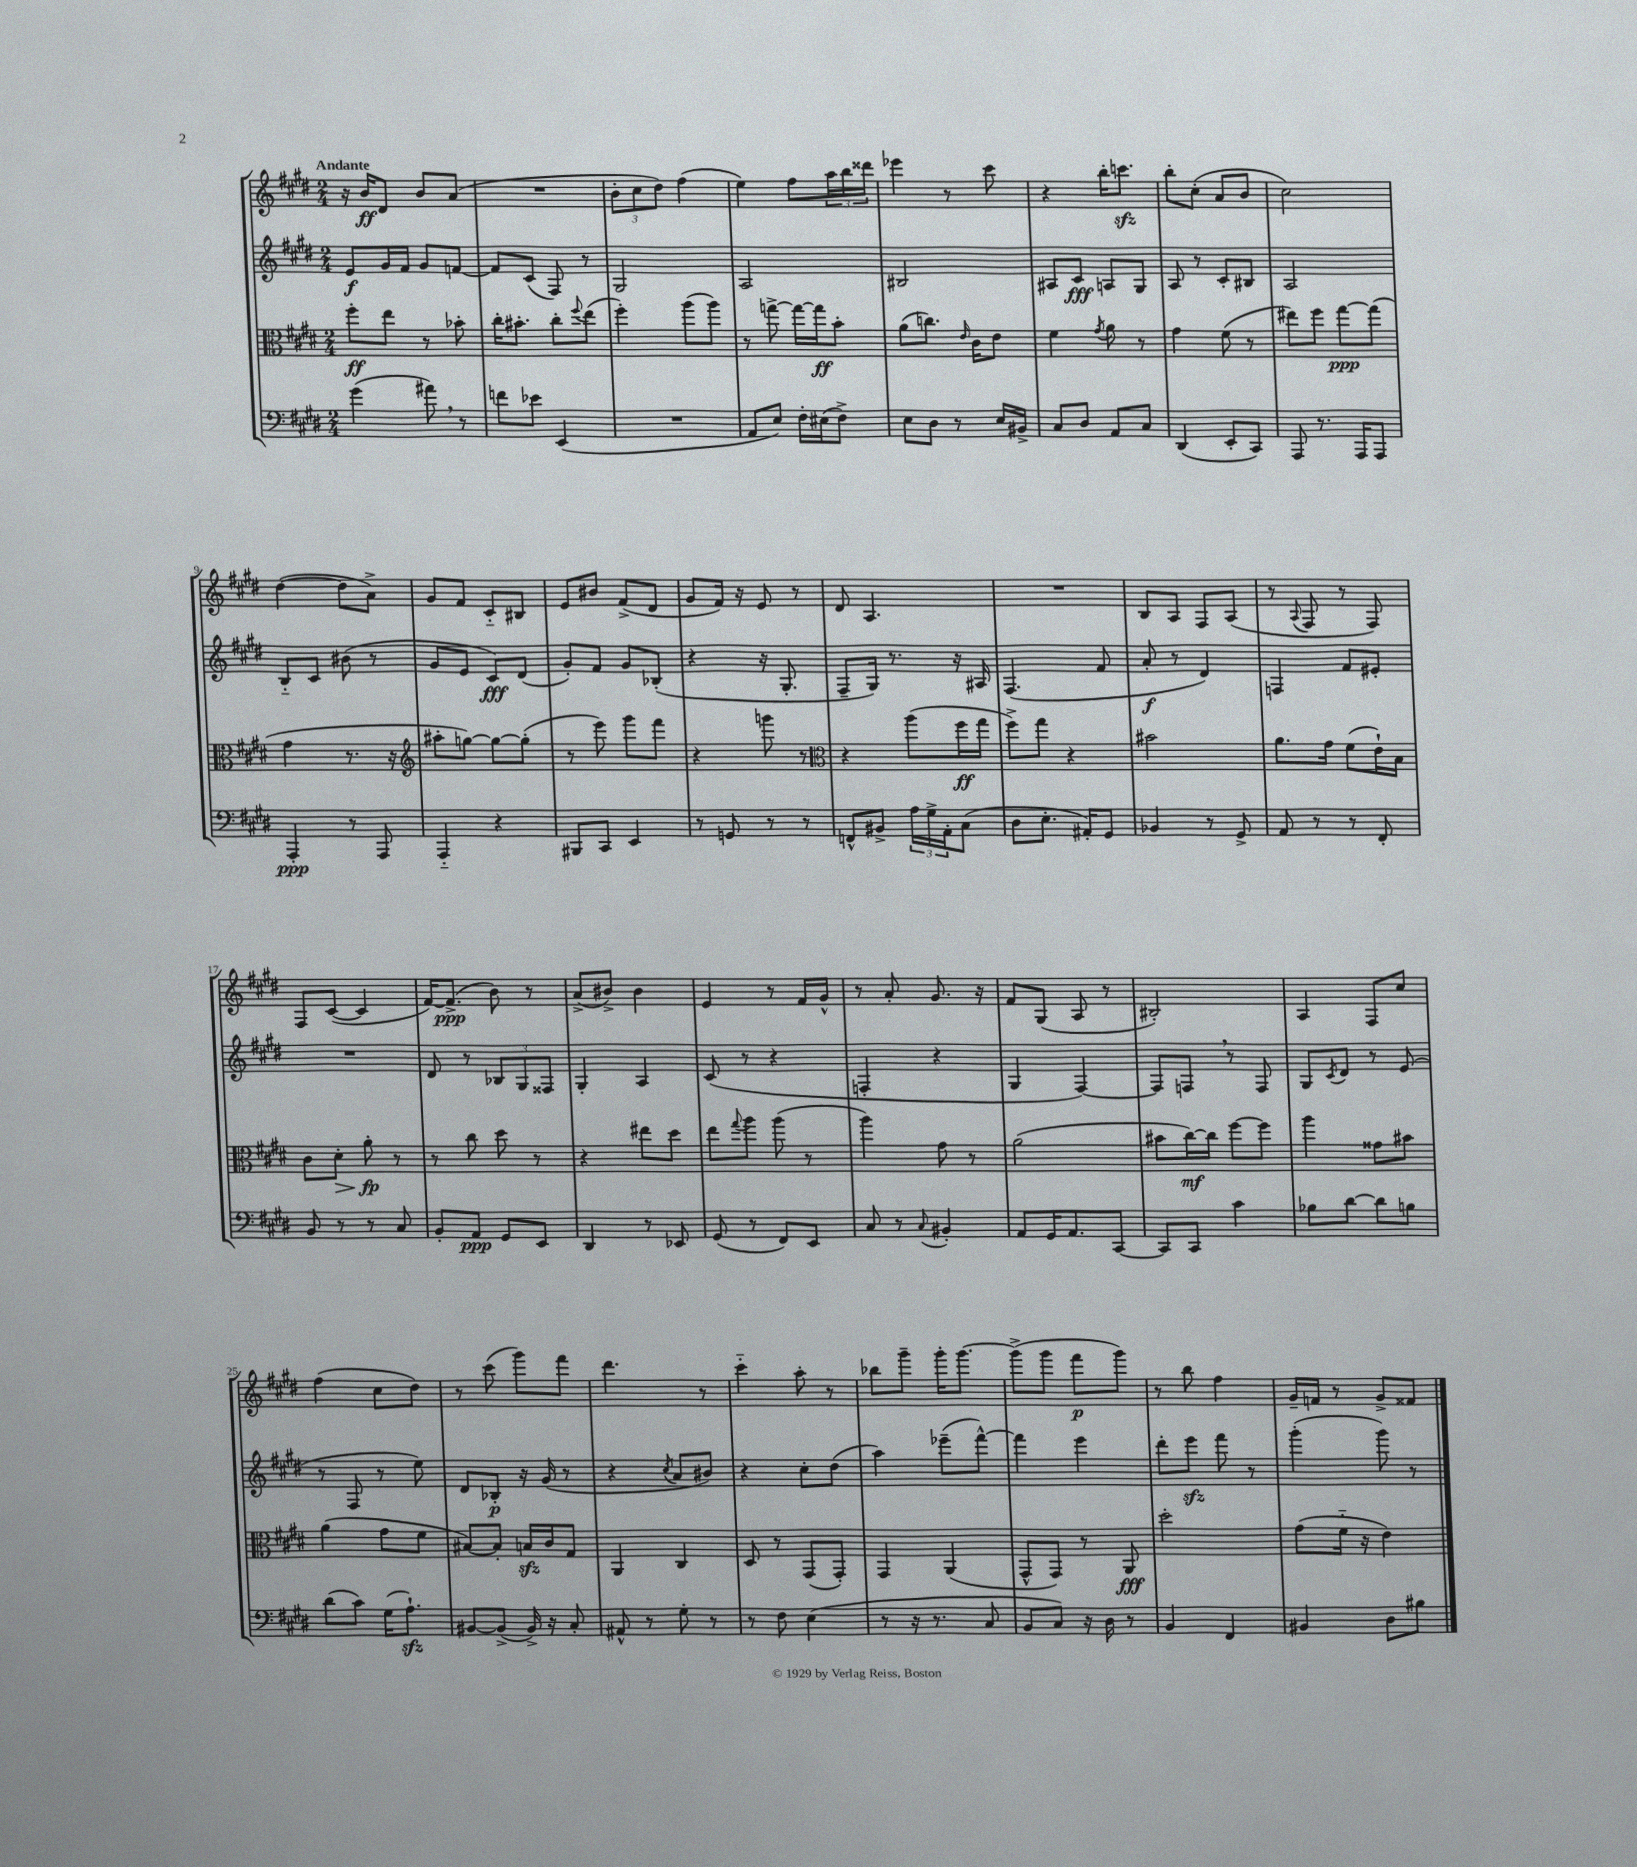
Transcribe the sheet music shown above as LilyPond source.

<<
\new StaffGroup <<
\new Staff = "s0" {
    \clef treble \key e \major \numericTimeSignature \time 2/4 \tempo "Andante"
    r16 b'16\ff dis'8 b'8 a'8( |
    R2 |
    \tuplet 3/2 { b'8-. cis''8 dis''8) } fis''4( |
    e''4) fis''8 \tuplet 3/2 { a''16 b''16 disis'''16 } |
    ees'''4 r8 cis'''8 |
    r4 b''16-. c'''8.\sfz |
    b''8-. cis''8-.( a'8 b'8 |
    cis''2) |
    dis''4~( dis''8 a'8->) |
    gis'8 fis'8 cis'8-_ bis8 |
    e'8 bis'8 fis'8->( dis'8 |
    gis'8 fis'16) r16 e'8 r8 |
    dis'8 a4. |
    R2 |
    b8 a8 fis8 a8( |
    r8 \appoggiatura { a8 } fis8 r8 fis8) |
    fis8 cis'8~( cis'4 |
    fis'16~) fis'8.->\ppp( b'8) r8 |
    a'8->( bis'8->) bis'4 |
    e'4 r8 fis'16 gis'16-^ |
    r8 a'8-. gis'8. r16 |
    fis'8 gis8( a8 r8 |
    bis2-.) |
    a4 fis8 cis''8 |
    fis''4( cis''8 dis''8) |
    r8 cis'''8( gis'''8) fis'''8 |
    dis'''4. r8 |
    cis'''4-_ a''8-. r8 |
    bes''8 gis'''8-- gis'''16-. gis'''8.~ |
    gis'''8->( gis'''8 fis'''8\p gis'''8) |
    r8 b''8 fis''4 |
    gis'16-- f'16 r8 gis'8-> fisis'8 \bar "|." |
}
\new Staff = "s1" {
    \clef treble \key e \major \numericTimeSignature \time 2/4
    e'8\f gis'16 fis'16 gis'8 f'8~ |
    f'8 cis'8( fis8) r8 |
    gis2 |
    a2 |
    bis2 |
    ais8 cis'8\fff a8 gis8 |
    a8 r8 cis'8-. bis8 |
    a2 |
    b8-_ cis'8 bis'8( r8 |
    gis'8 e'8 cis'8\fff) dis'8( |
    gis'8-.) fis'8 gis'8 bes8-.( |
    r4 r16 gis8.-. |
    fis8-- gis16) r8. r16 ais16 |
    fis4.( fis'8 |
    a'8-.\f r8 dis'4) |
    f4 fis'8 eis'8-. |
    R2 |
    dis'8 r8 \tuplet 3/2 { bes8 gis8 fisis8 } |
    gis4-. a4 |
    cis'8( r8 r4 |
    f4-. r4 |
    gis4 fis4~) |
    fis8 f8 \breathe r8 f8 |
    gis8 \acciaccatura { cis'8 } dis'8 r8 e'8( |
    r8 fis8 r8 e''8) |
    dis'8 bes8-.\p r16 gis'16( r8 |
    r4 \acciaccatura { cis''8 } a'8 bis'8) |
    r4 cis''8-. dis''8( |
    a''4) ees'''8--( fis'''8~-^) |
    fis'''4 e'''4 |
    dis'''8-. e'''8\sfz fis'''8 r8 |
    gis'''4-.( gis'''8) r8 \bar "|." |
}
\new Staff = "s2" {
    \clef alto \key e \major \numericTimeSignature \time 2/4
    fis''8-.\ff e''8 r8 bes'8-. |
    cis''16-. bis'8.-. cis''8-. \appoggiatura { fis''8 } e''8( |
    fis''4-.) a''8( a''8) |
    r8 g''8~-> g''16~ g''16\ff b'8-. |
    a'8( c''8.) \grace { e'16 } cis'16 e'8 |
    fis'4 \acciaccatura { gis'8 } a'8 r8 |
    gis'4 fis'8( r8 |
    eis''8) fis''8 gis''8~\ppp gis''8( |
    gis'4 r8. r16 |
    \clef treble ais''8-. g''8~) g''8~ g''8-.( |
    r8 e'''8) gis'''8 fis'''8 |
    r4 g'''8 r8 |
    \clef alto r4 a''8( fis''16\ff gis''16 |
    fis''8->) gis''8 r4 |
    bis'2 |
    a'8. gis'16 fis'8( e'16-!) b16 |
    cis'8 dis'8-.\> a'8-.\fp\! r8 |
    r8 cis''8 dis''8 r8 |
    r4 eis''8 dis''8 |
    e''8 \appoggiatura { gis''8 } a''8 a''8( r8 |
    a''4) gis'8 r8 |
    a'2( |
    bis'8 cis''16~\mf) cis''16 fis''8~ fis''8 |
    a''4 gisis'8 bis'8 |
    a'4( gis'8 fis'8 |
    bis8~) bis8-. b16\sfz cis'16 gis8 |
    a,4 cis4 |
    dis8 r8 gis,8( gis,8-.) |
    gis,4 a,4( |
    gis,8-^ gis,8) r8 a,8\fff |
    dis''2-. |
    gis'8( fis'16-_ r16 e'4) \bar "|." |
}
\new Staff = "s3" {
    \clef bass \key e \major \numericTimeSignature \time 2/4
    gis'4( ais'8) \breathe r8 |
    f'8 ees'8 e,4( |
    R2 |
    a,8 e8) fis16-. eis16( fis8->) |
    e8 dis8 r8 e16 bis,16-> |
    cis8 dis8 a,8 cis8 |
    dis,4( e,8-. cis,8) |
    a,,8 r8. a,,16 a,,8 |
    a,,4-.\ppp r8 a,,8 |
    a,,4-_ r4 |
    bis,,8 cis,8 e,4 |
    r8 g,8 r8 r8 |
    f,8-^ bis,8-> \tuplet 3/2 { a16 gis16-> a,16-. } cis8( |
    dis8 e8.-. ais,16-.) gis,8 |
    bes,4 r8 gis,8-> |
    a,8 r8 r8 fis,8-. |
    b,8 r8 r8 cis8 |
    b,8-. a,8\ppp gis,8 e,8 |
    dis,4 r8 ees,8 |
    gis,8( r8 fis,8) e,8 |
    cis8 r8 \appoggiatura { cis8 } bis,4-. |
    a,8 gis,16 a,8. cis,8~ |
    cis,8 cis,8 cis'4 |
    bes8 dis'8~ dis'8 b8 |
    dis'8( cis'8) gis16( a8.-!\sfz) |
    bis,8~ bis,8->( bis,16->) r16 cis8-. |
    ais,8-^ r8 gis8-. r8 |
    r8 fis8 e4( |
    r8 r16 r8. cis8 |
    b,8 cis8) r16 dis16 r8 |
    b,4 fis,4 |
    bis,4 dis8 bis8 \bar "|." |
}
>>
>>
